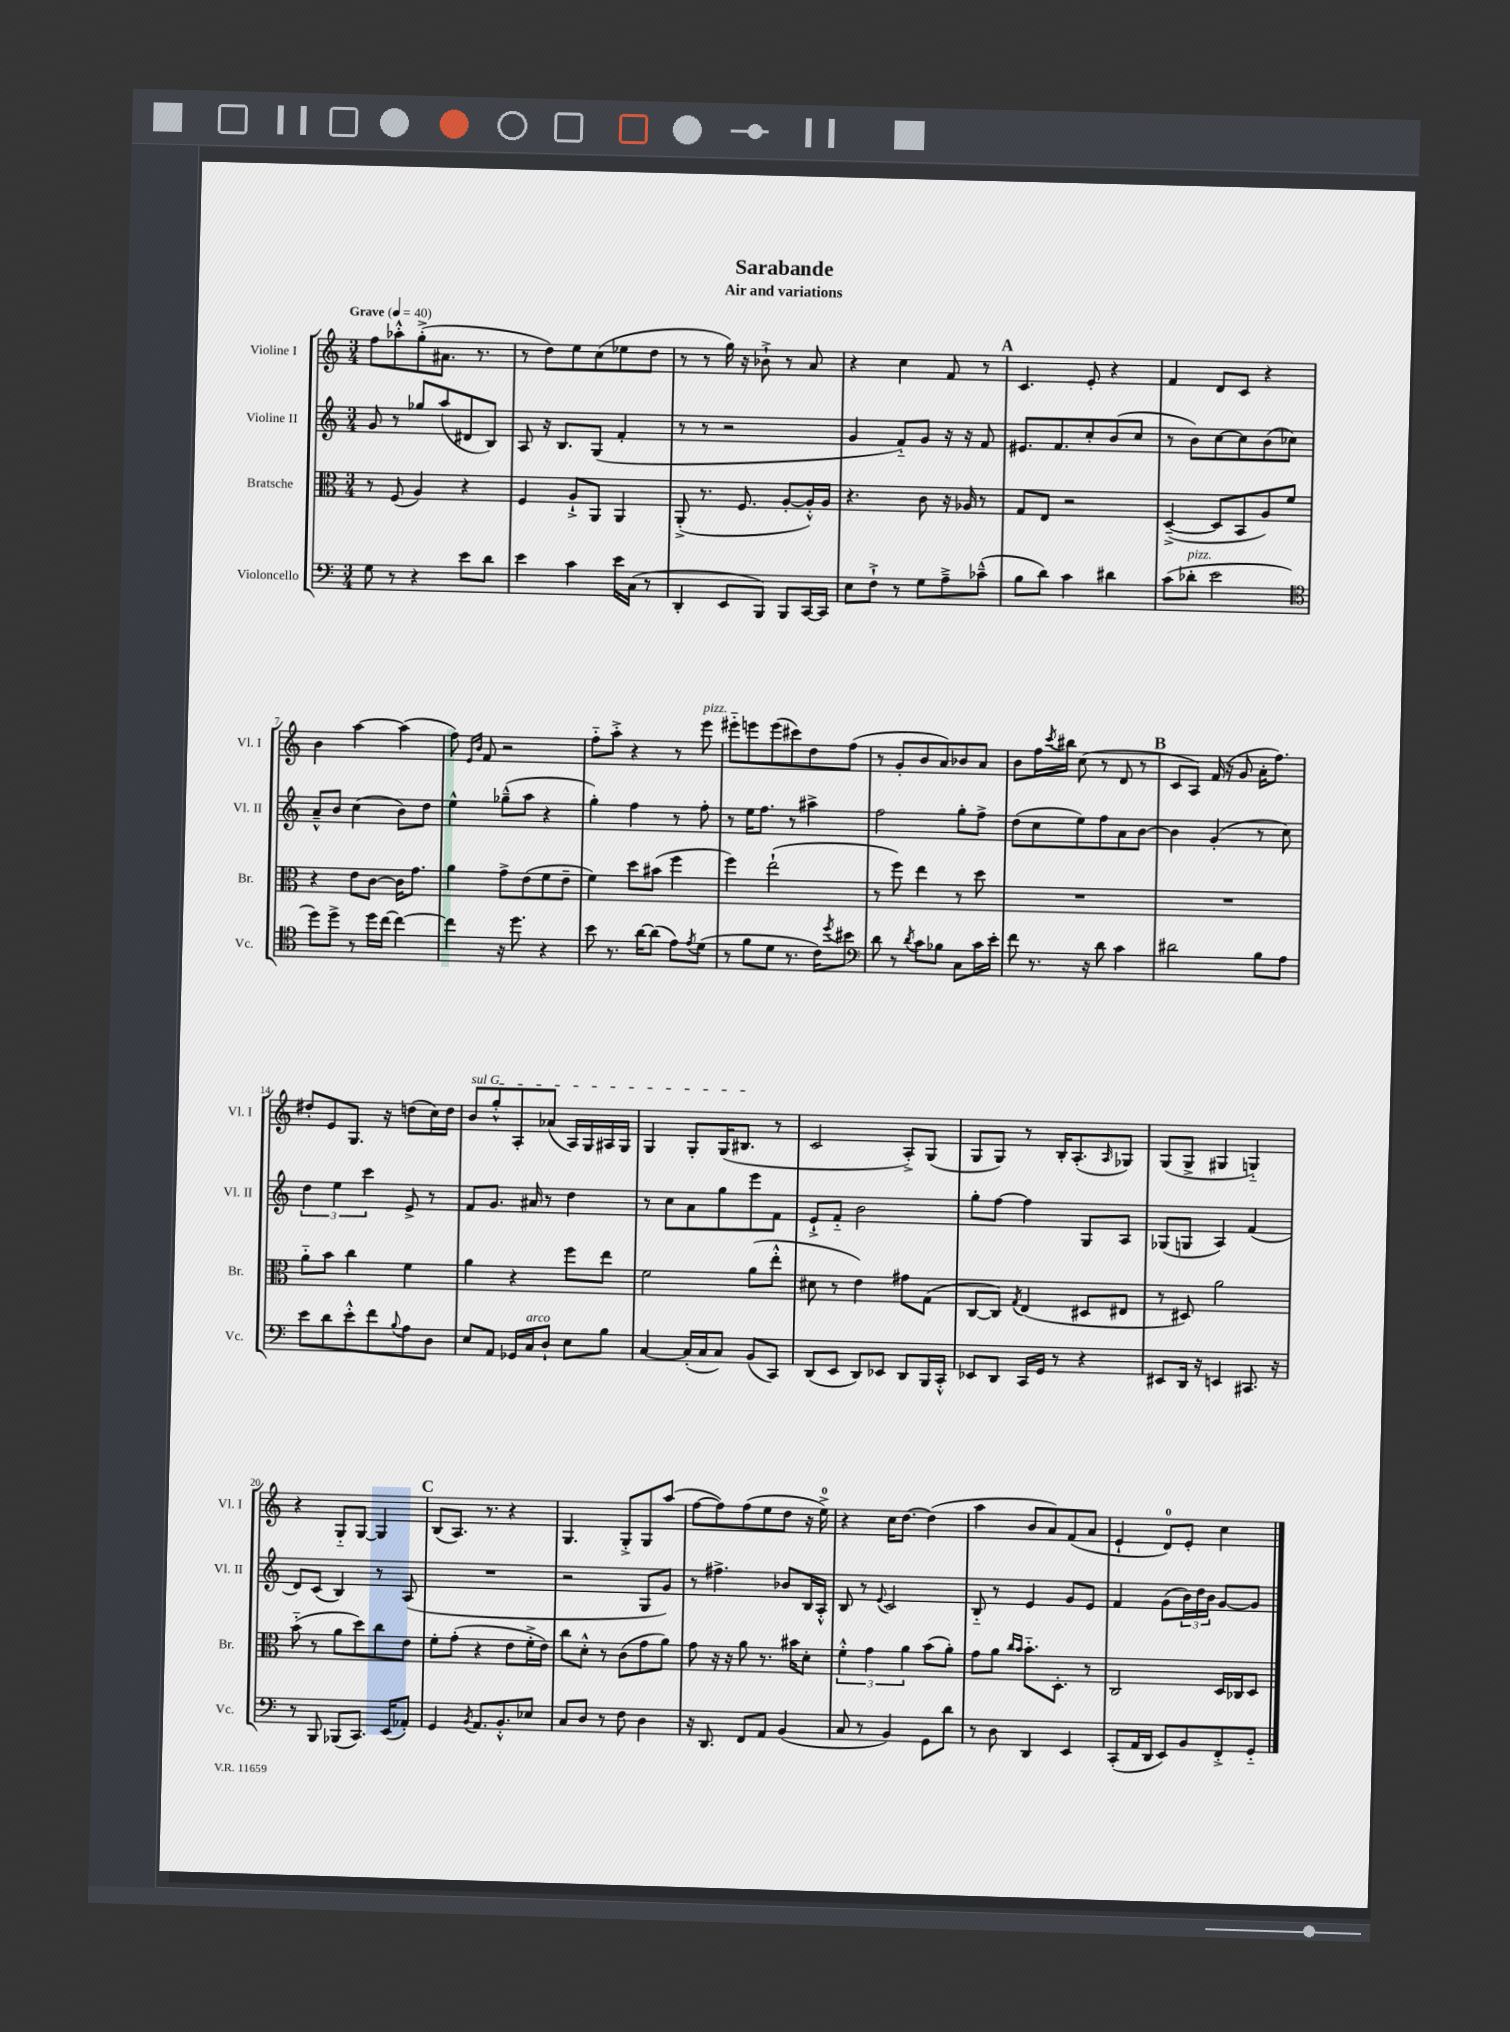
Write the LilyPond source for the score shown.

\header { title = "Sarabande" subtitle = "Air and variations" }
<<
\new StaffGroup <<
\new Staff = "s0" \with { instrumentName = "Violine I" shortInstrumentName = "Vl. I" } {
    \clef treble \key c \major \numericTimeSignature \time 3/4 \tempo "Grave" 4 = 40
    f''8 aes''8-.-^ g''8-.->( ais'8. r8. |
    r8 d''8) e''8 c''8( ees''8 d''8 |
    r8 r8 g''16) r16 bes'8-!-> r8 a'8 |
    r4 c''4 f'8 r8 |
    \mark \markup { \bold "A" } c'4. e'8-. r4 |
    f'4 d'8 c'8 r4 |
    b'4 a''4~ a''4( |
    f''8) \grace { e'16 b'16 } f'8 r2 |
    f''8-_ a''8-.-> r4 r8 e'''8^\markup { \italic "pizz." } |
    eis'''8-_ e'''8 e'''8( cis'''8) d''8 f''8( |
    r8 g'8-. b'8 a'8) bes'8 a'8 |
    b'8 f''16 \acciaccatura { c'''8 } bis''16 c''8( r8 d'8 r8 |
    \mark \markup { \bold "B" } c'8 a8) f'16( r16 g'8 a'16-. f''8.) |
    dis''8-. e'8 g8. r16 d''8( c''16) d''16 |
    \once \override TextSpanner.bound-details.left.text = \markup { \italic "sul G" } b'8\startTextSpan g''8-.-^ a8-. aes'8( a16) g16 ais16 g16 |
    g4 g8-. g16( bis8.\stopTextSpan r8 |
    c'2 a8-.->) g8( |
    g8 g8) r8 b16-. a8.-.( \grace { a16 } ges8) |
    g8( g8-> gis4 g4-_) |
    r4 g8-_ g8~ g4 |
    \mark \markup { \bold "C" } b8( a8.) r8. r4 |
    g4. g8-.-> g8 a''8( |
    f''8~ f''8) f''8( e''8 d''8 r16 e''16-0->) |
    r4 c''16 d''8.~ d''4( |
    a''4 b'8 a'8) f'8( a'8 |
    e'4-! d'8-0) e'8-. c''4 \bar "|." |
}
\new Staff = "s1" \with { instrumentName = "Violine II" shortInstrumentName = "Vl. II" } {
    \clef treble \key c \major \numericTimeSignature \time 3/4
    g'8 r8 ges''8 a''8( dis'8 b8) |
    a8 r16 b8. g8( f'4-. |
    r8 r8 r2 |
    g'4 f'8-_) g'8 r16 r16 f'8 |
    \mark \markup { \bold "A" } eis'8. f'8. c''8-. b'8( c''8 |
    r8 b'8) c''8~ c''8 b'8( ces''8) |
    a'8---^ b'8 c''4( b'8) d''8 |
    e''4-^ ges''8---^( a''8 r4 |
    g''4-.) f''4 r8 f''8-. |
    r8 e''16 f''8. r8 ais''4-> |
    f''2 g''8-. f''8-> |
    d''8( c''8 e''8) f''8 a'8 b'8~ |
    \mark \markup { \bold "B" } b'4 g'4-.( r8 c''8) |
    \tuplet 3/2 { d''4 e''4 c'''4 } e'8-> r8 |
    f'8 g'8. ais'16 r8 d''4 |
    r8 c''8 a'8 g''8 e'''8 f'8 |
    e'8-!-> f'8-_ b'2 |
    g''8-. f''8~ f''4 g8 a8 |
    ges8( g8 a4) f'4( |
    d'8) c'8( b4) r8 a8( |
    \mark \markup { \bold "C" } R2. |
    r2 g8 g'8) |
    r8 fis''4.-> bes'8 b16 a16-.-^ |
    b8 r8 \appoggiatura { e'8 } c'2 |
    b8-_ r8 e'4 g'8 e'8 |
    f'4 g'8( \tuplet 3/2 { b'16) d''16 b'16 } g'8~ g'8 \bar "|." |
}
\new Staff = "s2" \with { instrumentName = "Bratsche" shortInstrumentName = "Br." } {
    \clef alto \key c \major \numericTimeSignature \time 3/4
    r8 f8( a4) r4 |
    f4 a8-!-> a,8 a,4 |
    a,8-.->( r8. f8. a8~-. a16-.-^) a16 |
    r4. c'8 r16 aes16 r8 |
    \mark \markup { \bold "A" } g8 e8 r2 |
    d4~--->( d8 b,8 a8) f'8 |
    r4 e'8 c'8~ c'16 g'8. |
    a'4 g'8-> e'8( f'8 e'8-- |
    f'4) d''8 bis'8( f''4 |
    f''4) e''2-!( |
    r8 f''8) e''4 r8 d''8 |
    R2. |
    \mark \markup { \bold "B" } R2. |
    a'8-_ b'8 c''4 f'4 |
    a'4 r4 f''8 e''8 |
    f'2 a'8( e''8-.-^ |
    dis'8 r8 e'4) gis'8 g8( |
    c8~ c8) \acciaccatura { g8 } e4( dis8 eis8 |
    r8 dis8) a'2 |
    b'8-_( r8 a'8 d''8) c''8 e'8 |
    \mark \markup { \bold "C" } f'8-. g'8-.( r4 e'8 f'16-.-> e'16) |
    c''8 d'8-.-^ r8 c'8( g'8 a'8) |
    g'8 r16 r16 a'8 r8. bis'16 d'8-. |
    \tuplet 3/2 { f'4-.-^ g'4 a'4 } b'8( a'8-.) |
    g'8 a'8 \grace { c''16 b'16 } b'8.-_ d8.-. r8 |
    c2 d16 ces16 d8 \bar "|." |
}
\new Staff = "s3" \with { instrumentName = "Violoncello" shortInstrumentName = "Vc." } {
    \clef bass \key c \major \numericTimeSignature \time 3/4
    g8 r8 r4 e'8 d'8 |
    e'4 c'4 e'16 c16( r8 |
    d,4-. e,8 b,,8) b,,8 c,16~ c,16 |
    e8 f8-!-> r8 g8 a8---> ces'8---^( |
    \mark \markup { \bold "A" } b8 d'8) c'4 dis'4 |
    c'8( des'8-.^\markup { \italic "pizz." } e'2 |
    \clef tenor d''8) d''8-> r8 d''16 c''16~ c''4~ |
    c''4 r16 d''8. r4 |
    b'8 r8. a'16~ a'8( e'8) \acciaccatura { e'8 } d'8( |
    r8 f'8 d'8 r8. c'16) \acciaccatura { d''8 } bis'8 |
    \clef bass d'8 r8 \acciaccatura { d'8 } c'8 bes8 c8 c'16 e'16-. |
    f'8 r8. r16 d'8 c'4 |
    \mark \markup { \bold "B" } dis'2 b8 a8 |
    e'8 d'8 e'8-.-^ f'8 \appoggiatura { b8 } a8 d8 |
    e8 a,8 ges,16 c16^\markup { \italic "arco" } d8-! e8 b8 |
    c4~ c16-.( c16 c8) b,8( c,8) |
    d,8( e,8 d,8) ees,8 d,8 b,,16 c,16-.-^ |
    ees,8 d,8 c,16 g,16 r8 r4 |
    eis,8 d,16 r16 e,4 cis,8. r16 |
    r8 b,,8 bes,,8( c,8.) e,16( aes,8-.) |
    \mark \markup { \bold "C" } g,4 \acciaccatura { b,8 } a,8. b,8.-.-^ ees8 |
    c8 d8 r8 f8 d4 |
    r16 d,8. f,8 a,8 b,4( |
    c8 r8 b,4) g,8 d'8 |
    r8 d8 d,4 e,4 |
    c,8-.( a,16 d,16 e,8) b,8 f,8-.-> g,8-_ \bar "|." |
}
>>
>>
